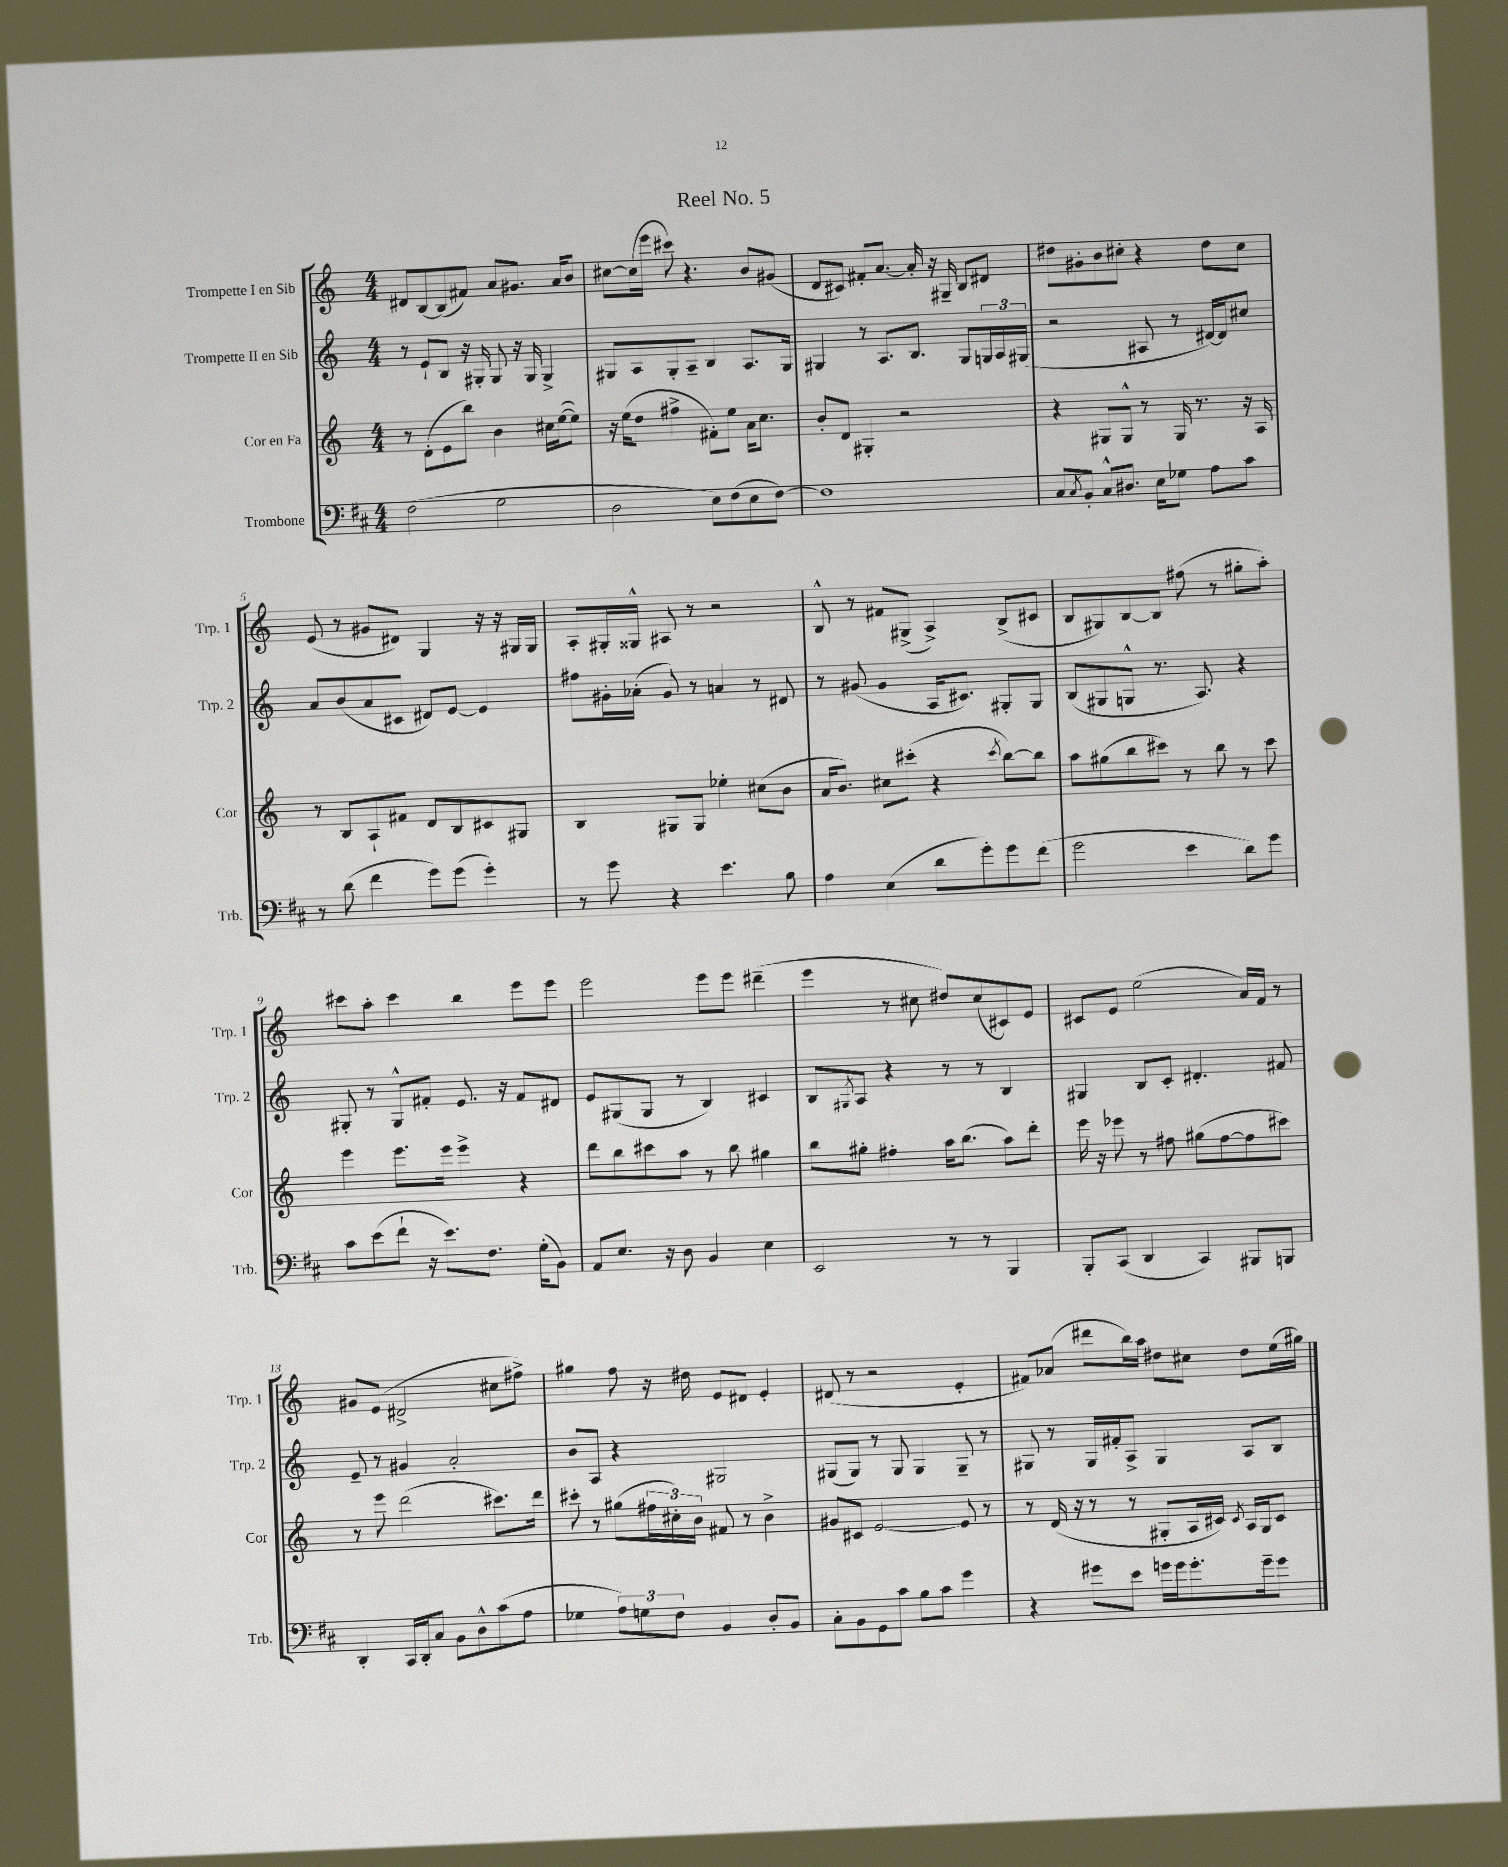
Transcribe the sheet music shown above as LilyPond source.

\header { title = "Reel No. 5" }
<<
\new StaffGroup <<
\new Staff = "s0" \with { instrumentName = "Trompette I en Sib" shortInstrumentName = "Trp. 1" } {
    \clef treble \key c \major \numericTimeSignature \time 4/4
    dis'8 b8~ b8( fis'8) a'8 gis'8. a'16 b'8 |
    cis''8~ cis''16( e'''16 cis'''8) r4. b'8 gis'8( |
    d'8 cis'8) fis'8-. a'8.~ a'16-. r16 gis16-- b8 dis'8 |
    dis''8 gis'8-. b'8 cis''8-. r4 dis''8 cis''8 |
    e'8( r8 gis'8 dis'8) g4 r16 r16 gis16 gis16 |
    a8-. gis16-. gisis16-^ ais8 r8 r2 |
    b8-^ r8 fis'8 gis8->( a4->) b8->( cis'8 |
    b8 gis8) b8~ b8 fis''8( r8 gis''8-. a''8-.) |
    cis'''8 a''8-. cis'''4 b''4 e'''8 e'''8 |
    e'''2 e'''8 e'''8 dis'''4--( |
    e'''4 r8 cis''8 dis''8) cis''8( cis'8) e'8 |
    cis'8 e'8 e''2( a'16) f'16 r8 |
    gis'8 e'8( dis'2-> cis''8 fis''8->) |
    gis''4 f''8 r16 dis''16 e'8 dis'8 e'4-. |
    dis'8( r8 r2 e'4-. |
    fis'8) aes'8( dis'''8 b''16) a''16 dis''8 cis''8 dis''8 e''16( gis''16) \bar "|." |
}
\new Staff = "s1" \with { instrumentName = "Trompette II en Sib" shortInstrumentName = "Trp. 2" } {
    \clef treble \key c \major \numericTimeSignature \time 4/4
    r8 e'8-! b8 r16 gis16-. gis8 r16 gis16 gis4-> |
    gis8 a8 gis8-. a8-- b4 a8. gis16 |
    gis4 r8 a8. b8. gis8 \tuplet 3/2 { g16 a16 gis16( } |
    r2 ais8 r8 dis'16~) dis'16 cis''8 |
    a'8 b'8( a'8 cis'8 dis'8) e'8~ e'4 |
    fis''8 gis'16-. aes'16-.( gis'8) r8 a'4 r8 dis'8 |
    r8 gis'8( gis'4 a16 cis'8.) gis8-. gis8 |
    b8( gis8 g8-^ r8. a8.) r4 |
    gis8-. r8 gis8-^ fis'8-. e'8. r16 fis'8 dis'8 |
    e'8 gis8( gis8 r8 b4) cis'4 |
    b8 \acciaccatura { gis8 } a8 r4 r8 r8 b4 |
    gis4 b8 c'8-. dis'4.-. fis'8 |
    e'8-- r8 gis'4 a'2-. |
    b'8 a8 r4 gis2 |
    gis8( gis8) r8 gis8 gis4 gis8-- r8 |
    gis8 r8 gis16 fis'16-. a8-> gis4 a8 b8 \bar "|." |
}
\new Staff = "s2" \with { instrumentName = "Cor en Fa" shortInstrumentName = "Cor" } {
    \clef treble \key c \major \numericTimeSignature \time 4/4
    r8 d'8-.( e'8 b''8) b'4 cis''16 e''16~( e''8) |
    r16 e''16( d''8 fis''4-> fis'8-.) e''8 a'16 c''8. |
    b'8-. d'8 gis4-. r2 |
    r4 gis8 gis8-^ r8 gis16 r8. r16 a16 |
    r8 b8 a8-! fis'8 d'8 b8 cis'8 gis8 |
    b4 gis8 gis8 ees''4-. cis''8( b'8 |
    a'16 b'8.) cis''8 cis'''8-.( r4 \acciaccatura { cis'''8 } b''8~) b''8 |
    a''8 gis''8( b''8 cis'''8) r8 b''8 r8 cis'''8 |
    e'''4 e'''8. e'''16 e'''4-> r4 |
    d'''8 b''8 cis'''8 a''8 r8 b''8 gis''4 |
    b''8 gis''8-. fis''4-. a''16 b''8.( a''8) d'''8-. |
    e'''16 r16 ees'''8 r8 fis''8 gis''8( fis''8~ fis''8 cis'''8) |
    r8 e'''8 d'''2( cis'''8.) d'''16 |
    cis'''8-. r8 gis''8( \tuplet 3/2 { fis''16 cis''16-.) b'16 } fis'8 r8 b'4-> |
    gis'8 cis'8 e'2~ e'8 r8 |
    r8 d'16( r16 r8 r8 gis8-. a16 cis'16) \acciaccatura { cis'8 } a16 gis16 cis'8 \bar "|." |
}
\new Staff = "s3" \with { instrumentName = "Trombone" shortInstrumentName = "Trb." } {
    \clef bass \key d \major \numericTimeSignature \time 4/4
    fis2( g2 |
    d2 e8) fis8( e8 fis8~) |
    fis1 |
    cis8 \acciaccatura { cis8 } b,8-. cis8-^ dis8. e16 ges8 a8 cis'8 |
    r8 d'8( fis'4 g'8) g'8( g'4-.) |
    r8 g'8 r4 e'4. b8 |
    a4 e4( d'8 g'8-.) g'8 fis'8( |
    g'2 e'4 d'8) g'8 |
    cis'8 e'8( fis'8-! r16 e'8.) fis8. g16-.( b,8) |
    a,8 e8. r16 d8 b,4 e4 |
    e,2 r8 r8 b,,4 |
    b,,8-. cis,8( d,4 cis,4) bis,,8 b,,8 |
    d,4-. cis,16 d,16-. cis8 b,8 d8-^ cis'8( a8 |
    ges4 \tuplet 3/2 { a8) g8 fis8 } b,4 d8-. b,8 |
    cis8-. b,8 g,8 cis'8 b8 cis'8 g'4 |
    r4 gis'8 e'8 g'16 g'16 g'8.-. g'16-- g'8 \bar "|." |
}
>>
>>
